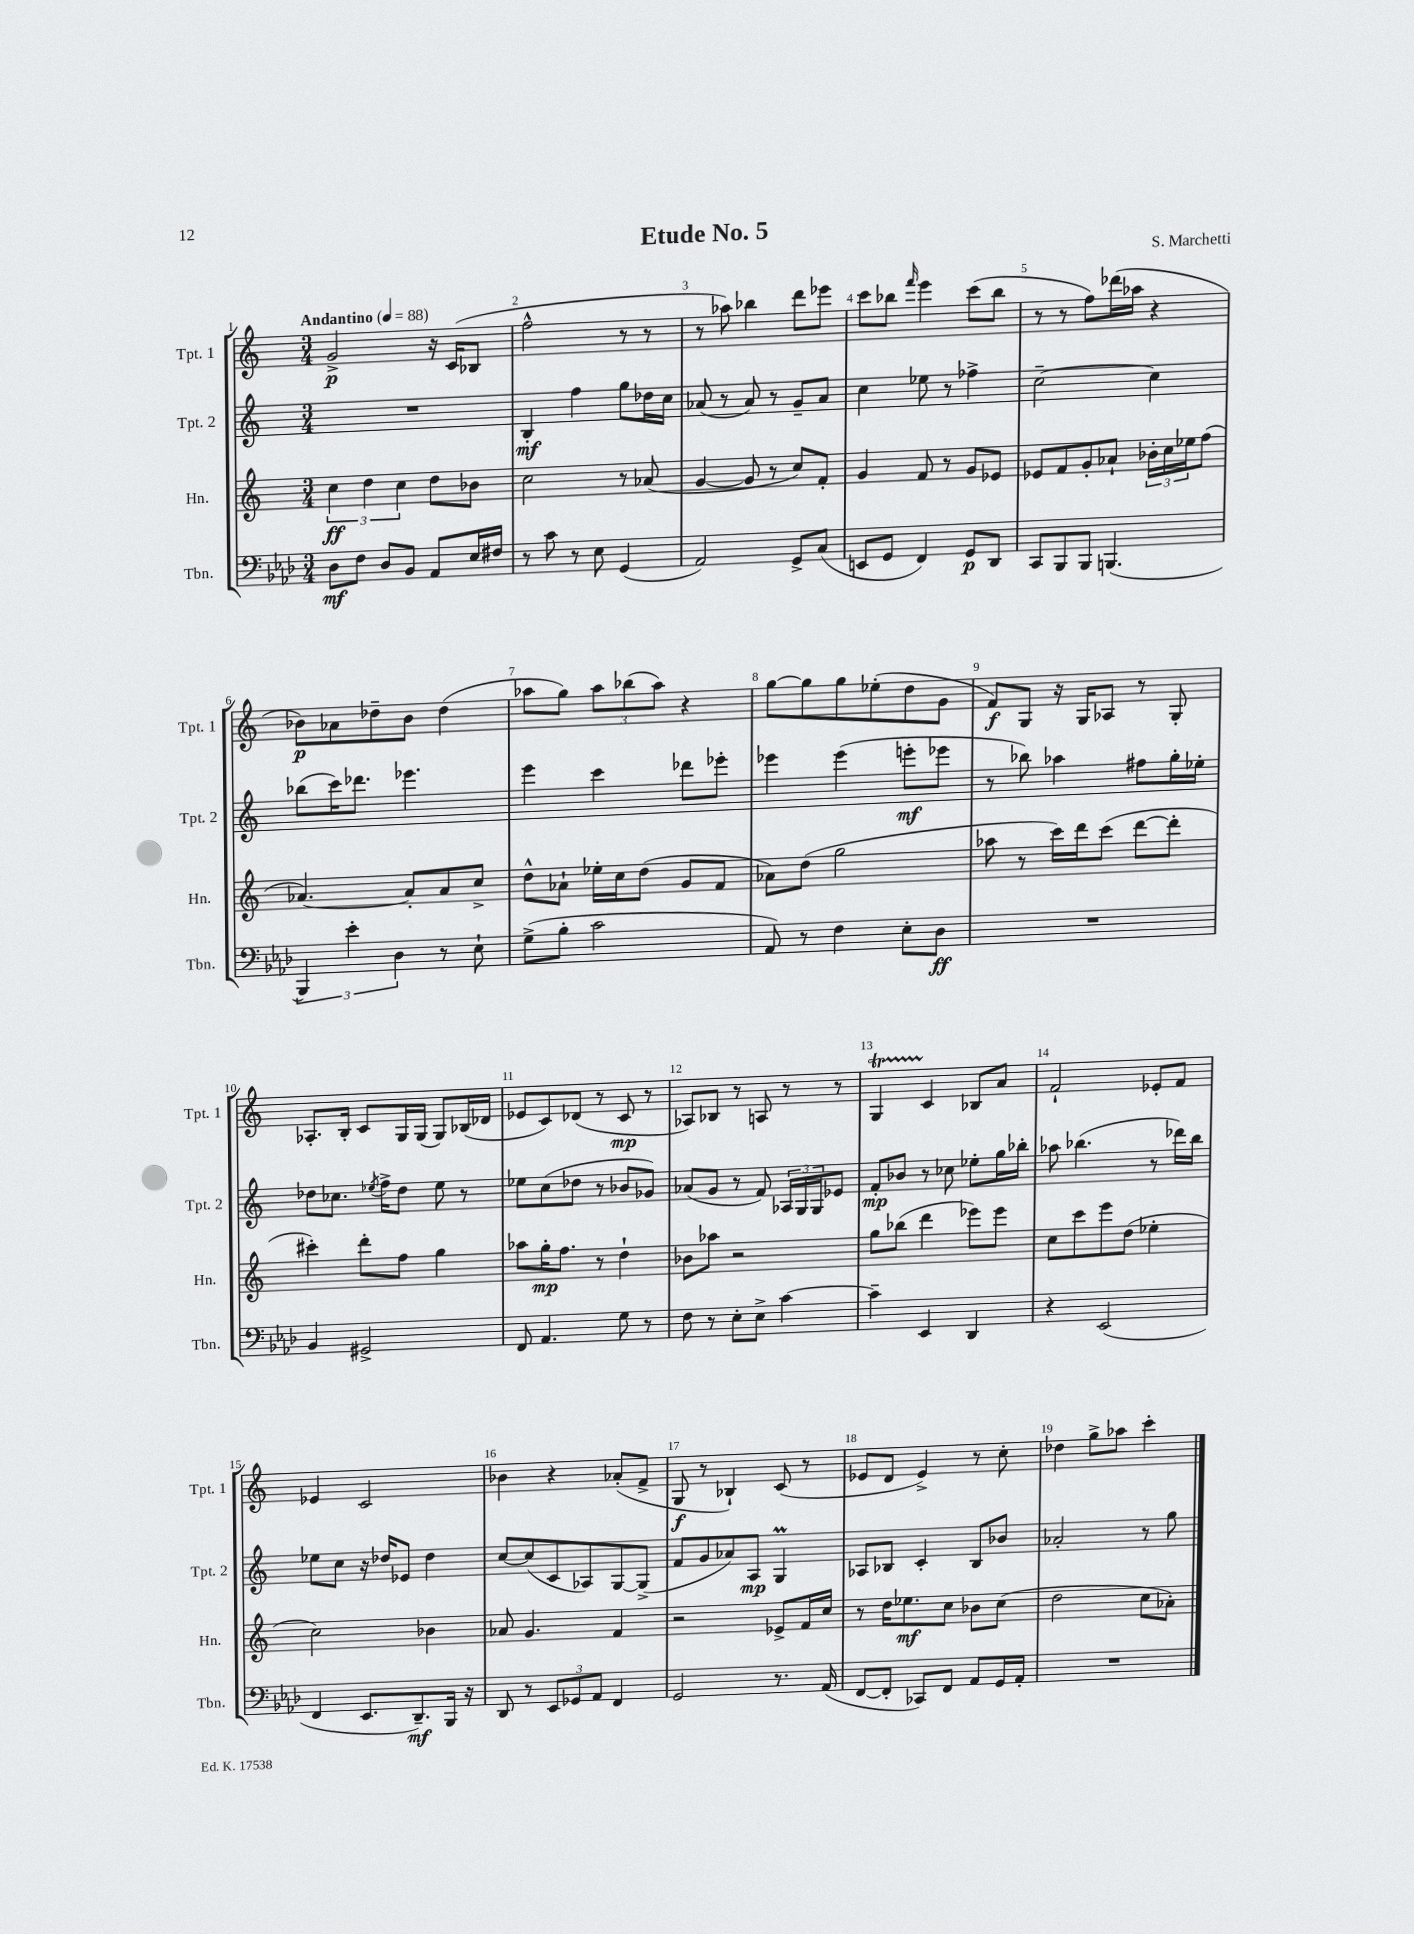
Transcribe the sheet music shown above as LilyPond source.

\header { title = "Etude No. 5" composer = "S. Marchetti" }
<<
\new StaffGroup <<
\new Staff = "s0" \with { instrumentName = "Tpt. 1" shortInstrumentName = "Tpt. 1" } {
    \clef treble \key c \major \numericTimeSignature \time 3/4 \tempo "Andantino" 4 = 88
    g'2->\p r16 c'16( bes8 |
    f''2-^ r8 r8 |
    r8 aes''8) bes''4 d'''8 ees'''8 |
    c'''8 bes''8 \grace { f'''16 } e'''4 c'''8( bes''8 |
    r8 r8 f''8) des'''16( aes''16 r4 |
    bes'8\p) aes'8 des''8-- bes'8 des''4( |
    aes''8 g''8) \tuplet 3/2 { aes''8 bes''8( aes''8) } r4 |
    g''8~ g''8 g''8 ees''8-.( d''8 g'8 |
    f'8\f) g8 r16 g16 aes8 r8 g8-. |
    aes8.-. b16-. c'8 g16 g16( g8) bes16( des'16 |
    ees'8 c'8) des'8( r8 c'8\mp r8 |
    aes8) bes8 r8 a8 r8 r8 |
    g4\startTrillSpan c'4\stopTrillSpan bes8 a'8 |
    f'2-! ees'8-. f'8 |
    ees'4 c'2 |
    bes'4 r4 aes'8-.( f'8-> |
    g8\f r8 bes4-!) c'8( r8 |
    ees'8 d'8 ees'4->) r8 c''8-. |
    des''4 g''8-> aes''8 c'''4-. \bar "|." |
}
\new Staff = "s1" \with { instrumentName = "Tpt. 2" shortInstrumentName = "Tpt. 2" } {
    \clef treble \key c \major \numericTimeSignature \time 3/4
    R2. |
    b4-.\mf f''4 g''8 des''16 c''16 |
    aes'8( r8 aes'8) r8 g'8-- aes'8 |
    c''4 ees''8 r8 fes''4-> |
    c''2~-- c''4 |
    bes''8( c'''16) des'''8. ees'''4. |
    e'''4 c'''4 des'''8 ees'''8-. |
    ees'''4 ees'''4( e'''8-.\mf ees'''8 |
    r8 bes''8) aes''4 fis''8 g''16-. ees''16-. |
    des''8 ces''8. \acciaccatura { ees''8 } f''16-> des''8 ees''8 r8 |
    ees''8 c''8( des''8 r8 bes'8 ges'8) |
    aes'8( g'8 r8 f'8) \tuplet 3/2 { aes16 g16 g16 } ees'8 |
    f'8-.\mp bes'8 r8 ces''8 ees''8-. g''16 bes''16-. |
    aes''8 bes''4.( r8 des'''16) bes''16 |
    ees''8 c''8 r16 des''16 ees'8 des''4 |
    c''8~ c''8( c'8 aes8) g8~ g8->( |
    f'8 g'8 aes'8) a8\mp g4\prall |
    aes8 bes8 c'4-. bes8 bes'8 |
    aes'2-. r8 g''8 \bar "|." |
}
\new Staff = "s2" \with { instrumentName = "Hn." shortInstrumentName = "Hn." } {
    \clef treble \key c \major \numericTimeSignature \time 3/4
    \tuplet 3/2 { c''4\ff d''4 c''4 } d''8 bes'8 |
    c''2 r8 aes'8( |
    g'4~ g'8 r8 c''8) f'8-. |
    g'4 f'8 r8 g'8 ees'8 |
    ees'8 f'8 g'8-. aes'8-! \tuplet 3/2 { bes'16-. c''16 ees''16 } f''8( |
    aes'4.~) aes'8-. aes'8 c''8-> |
    d''8-^ aes'8-! ees''16-. c''16 d''8( g'8 f'8 |
    aes'8) d''8( g''2 |
    aes''8 r8 c'''16) d'''16 c'''8( d'''8~ d'''8-. |
    cis'''4-.) d'''8-. f''8 g''4 |
    aes''8 g''16-.\mp f''8. r8 d''4-! |
    bes'8 aes''8 r2 |
    g''8 bes''8( d'''4 ees'''8) ees'''8 |
    c''8 c'''8 e'''8 d''8( ees''4-. |
    c''2) bes'4 |
    aes'8 g'4. f'4 |
    r2 ees'8-> f'16 c''16 |
    r8 d''16 ees''8.\mf c''8 bes'8 c''8( |
    d''2 c''8 aes'8-.) \bar "|." |
}
\new Staff = "s3" \with { instrumentName = "Tbn." shortInstrumentName = "Tbn." } {
    \clef bass \key aes \major \numericTimeSignature \time 3/4
    des8\mf f8 des8 bes,8 aes,8 ees16 fis16 |
    r8 c'8 r8 ees8 g,4( |
    aes,2) g,8-> c8( |
    e,8 g,8 f,4) g,8\p des,8 |
    c,8 bes,,8 bes,,8 b,,4.( |
    \tuplet 3/2 { bes,,4) ees'4-. des4 } r8 ees8-! |
    g8->( bes8-. c'2 |
    aes,8) r8 f4 ees8-. des8\ff |
    R2. |
    bes,4 gis,2-> |
    f,8 aes,4. g8 r8 |
    f8 r8 ees8-. ees8-> c'4~ |
    c'4-- ees,4 des,4 |
    r4 ees,2( |
    f,4 ees,8. des,8.--\mf) bes,,16 r16 |
    des,8 r8 \tuplet 3/2 { ees,8 ges,8 aes,8 } f,4 |
    g,2 r8. aes,16( |
    f,8~ f,8-. ces,8) f,8 aes,8 g,16 aes,16-. |
    R2. \bar "|." |
}
>>
>>
\layout { \context { \Score \override BarNumber.break-visibility = ##(#f #t #t) barNumberVisibility = #all-bar-numbers-visible } }
